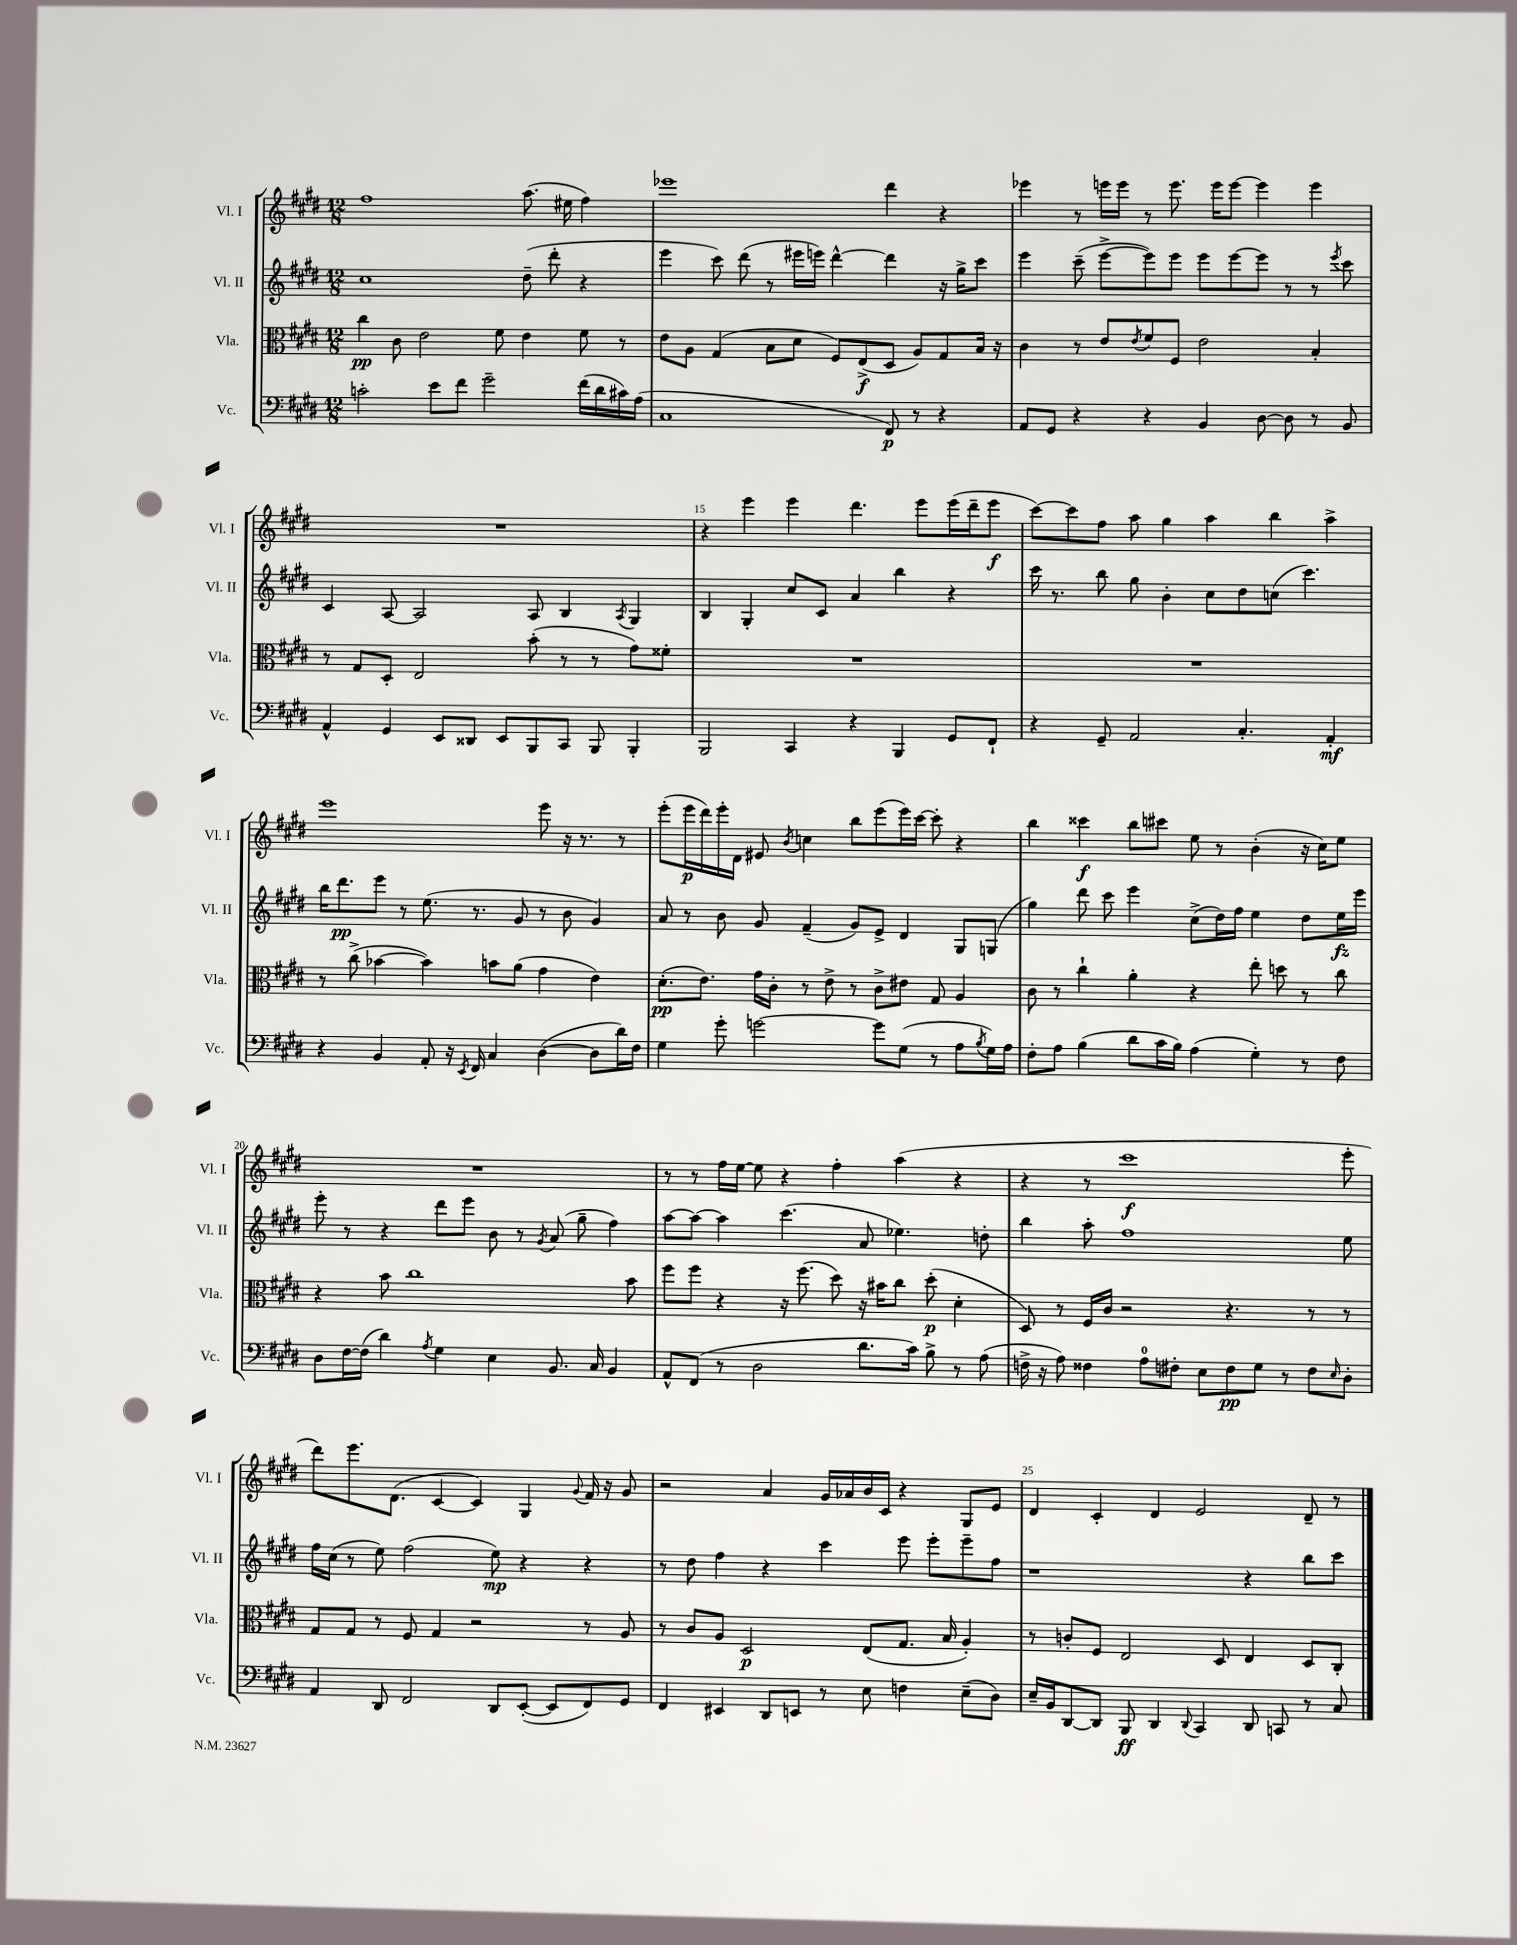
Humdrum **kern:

**kern	**kern	**kern	**kern
*staff4	*staff3	*staff2	*staff1
*clefF4	*clefC3	*clefG2	*clefG2
*k[f#c#g#d#]	*k[f#c#g#d#]	*k[f#c#g#d#]	*k[f#c#g#d#]
*M12/8	*M12/8	*M12/8	*M12/8
2c'	4cc#	1cc#	1ff#
.	8c#	.	.
.	2e	.	.
8e	.	.	.
8f#	.	.	.
2g#~	.	.	.
.	8f#	.	.
.	4e	(8dd#~	(8.aa
.	.	8ddd#'	.
.	.	.	16ee#
(16f#	8f#	4r	4ff#)
16d#	.	.	.
16c#)	8r	.	.
(16A	.	.	.
=	=	=	=
1C#	8e	4eee	1eee-
.	8A	.	.
.	(4G#	8ccc#)	.
.	.	(8ddd#	.
.	8B	8r	.
.	8d#	16eee#	.
.	.	16eee)	.
.	8F#)	[4ddd#^^	.
.	(8E^	.	.
8FF#)	8D#	4ddd#]	4ddd#
8r	8A)	.	.
4r	8G#	16r	4r
.	.	16gg#^	.
.	16B	8ccc#	.
.	16r	.	.
=	=	=	=
8AA	4c#	4eee	4eee-
8GG#	.	.	.
4r	8r	(8ccc#~	8r
.	8e	[8eee^	16eee
.	.	.	16eee
.	8qe	.	.
4r	8f#	8eee])	8r
.	8F#	8eee	8.eee
4BB	2e	8eee	.
.	.	.	16eee
.	.	[8eee	[8eee
[8D#	.	8eee]	4eee]
8D#]	.	8r	.
8r	4B'	8r	4eee
.	.	8qeee	.
8BB	.	8ccc#	.
=	=	=	=
4AA^^	8r	4c#	1.r
.	8G#	.	.
4GG#	8D#'	[8A	.
.	2E	2A]	.
8EE	.	.	.
8DD##	.	.	.
8EE	.	.	.
8BBB	(8b'	8A	.
8CC#	8r	4B	.
8BBB	8r	.	.
.	.	8qA	.
4BBB'	8g#)	4G#	.
.	8f##'	.	.
=	=	=	=
2BBB	1.r	4B	4r
.	.	4G#'	4eee
4CC#	.	8cc#	4eee
.	.	8c#	.
4r	.	4a	4.ddd#
4BBB	.	4bb	.
.	.	.	8eee
8GG#	.	4r	(16eee
.	.	.	16ddd#~
8FF#`	.	.	8eee
=	=	=	=
4r	1.r	16ccc#	[8ccc#)
.	.	8.r	.
.	.	.	8ccc#]
8GG#~	.	8bb	8ff#
2AA	.	8gg#	8aa
.	.	4b'	4gg#
.	.	8cc#	4aa
4.C#'	.	8dd#	.
.	.	(8cc	4bb
.	.	4.ccc#)	.
4AA'	.	.	4aa^
=	=	=	=
4r	8r	16bb	1eee
.	.	8.ddd#	.
.	(8cc#^	.	.
4BB	[4b-	8eee	.
.	.	8r	.
8AA'	4b-])	(8.ee	.
16r	.	.	.
8qEE	.	.	.
16FF#	.	8.r	.
4C#	8b	.	.
.	(8a	8g#	.
([4D#	4g#	8r	8eee
.	.	8b	16r
.	.	.	8.r
8D#]	4e)	4g#)	.
16d#)	.	.	8r
16F#	.	.	.
=	=	=	=
4G#	(8.d#'	8a	(8eee'
.	.	8r	16eee
.	8.e)	.	16ddd#)
8g#'	.	8b	16eee'
.	.	.	16d#
[2g	16g#	8g#	8e#
.	16c#'	.	.
.	.	.	8qb
.	8r	(4f#~	4cc
.	8e^	.	.
.	8r	8g#)	8bb
8g]	8c#^	8e^	(8eee
(8G#	8e#	4d#	16eee)
.	.	.	[16ccc#
8r	8G#	.	8ccc#']
8A	4A	8G#	4r
8qB	.	.	.
16G#)	.	(8G	.
16A	.	.	.
=	=	=	=
8F#'	8c#	4gg#)	4bb
8A	8r	.	.
(4B	4cc#`	8ddd#	4ccc##
.	.	8ccc#	.
8d#	4a'	4eee	8bb
16c#	.	.	8ccc#
16B)	.	.	.
(4A	4r	(8cc#^	8ee
.	.	16dd#)	8r
.	.	16ff#	.
4G#')	8ee'	4ee	(4b'
.	8dd	.	.
8r	8r	8dd#	16r
.	.	.	16cc#)
8F#	8cc#	16ee	8ee
.	.	16eee	.
=	=	=	=
8D#	4r	8eee'	1.r
[16F#	.	8r	.
(16F#]	.	.	.
4d#)	8b	4r	.
.	1cc#	.	.
8qA	.	.	.
4G#	.	8ddd#	.
.	.	8eee	.
4E	.	8b	.
.	.	8r	.
.	.	8qg#	.
8.BB	.	(8a	.
.	.	8gg#~	.
16C#	.	.	.
4BB	.	4ff#)	.
.	8b	.	.
=	=	=	=
8AA^^	8ff#	[8aa	8r
(8FF#	8ff#	8aa_	8r
8r	4r	4aa]	16ff#
.	.	.	[16ee
2D#	.	.	8ee]
.	16r	(4.ccc#	4r
.	(8.ff#	.	.
.	8dd#)	.	4ff#'
8.d#	16r	8a	.
.	16b#	.	.
.	8cc#	4.ee-)	(4aa
16c#)	.	.	.
8B^	(8dd#'	.	.
8r	4d#'	.	4r
(8A	.	8dd'	.
=	=	=	=
16F^	8D#)	4bb	4r
16r	.	.	.
8A)	8r	.	.
4F##	16F#	8aa'	8r
.	16c#	.	.
.	2r	1ff#	1ccc#
8A	.	.	.
8F#'	.	.	.
8E	.	.	.
8F#	4.r	.	.
8G#	.	.	.
8r	.	.	.
8F#	8r	.	.
16qqE	.	.	.
8D#'	8r	8ee	8eee'
=	=	=	=
4AA	8G#	16ff#	8ddd#)
.	.	(16cc#	.
.	8G#	8r	8.eee
8DD#	8r	8ee)	.
.	.	.	(8.d#
2FF#	8F#	(2ff#	.
.	4G#	.	[4c#
.	2r	.	4c#])
8DD#	.	8ee)	.
([8EE'	.	4r	4G#
8EE]	.	.	.
.	.	.	8qqg#
8FF#)	8r	4r	16f#
.	.	.	16r
8GG#	8A	.	8g#
=	=	=	=
4FF#	8r	8r	2r
.	8c#	8dd#	.
4EE#	8A	4ff#	.
.	2D#	.	.
8DD#	.	4r	4a
8EE	.	.	.
8r	.	4ccc#	16g#
.	.	.	16a-
8E	(8E	.	16b
.	.	.	16c#
4F	8.G#	8eee	4r
.	.	8eee'	.
.	16B	.	.
(8E~	4A')	8eee~	8G#
8D#)	.	8ff#	8e
=	=	=	=
16E~	8r	1r	4d#
16BB	.	.	.
[8DD#	8c'	.	.
8DD#]	8F#	.	4c#'
8BBB	2E	.	.
4DD#	.	.	4d#
8qqDD#	.	.	.
4CC#	.	.	2e
.	8D#	.	.
8DD#	4E	4r	.
8CC	.	.	.
8r	8D#	8bb	8d#~
8C#	8C#'	8ccc#	8r
==	==	==	==
*-	*-	*-	*-
